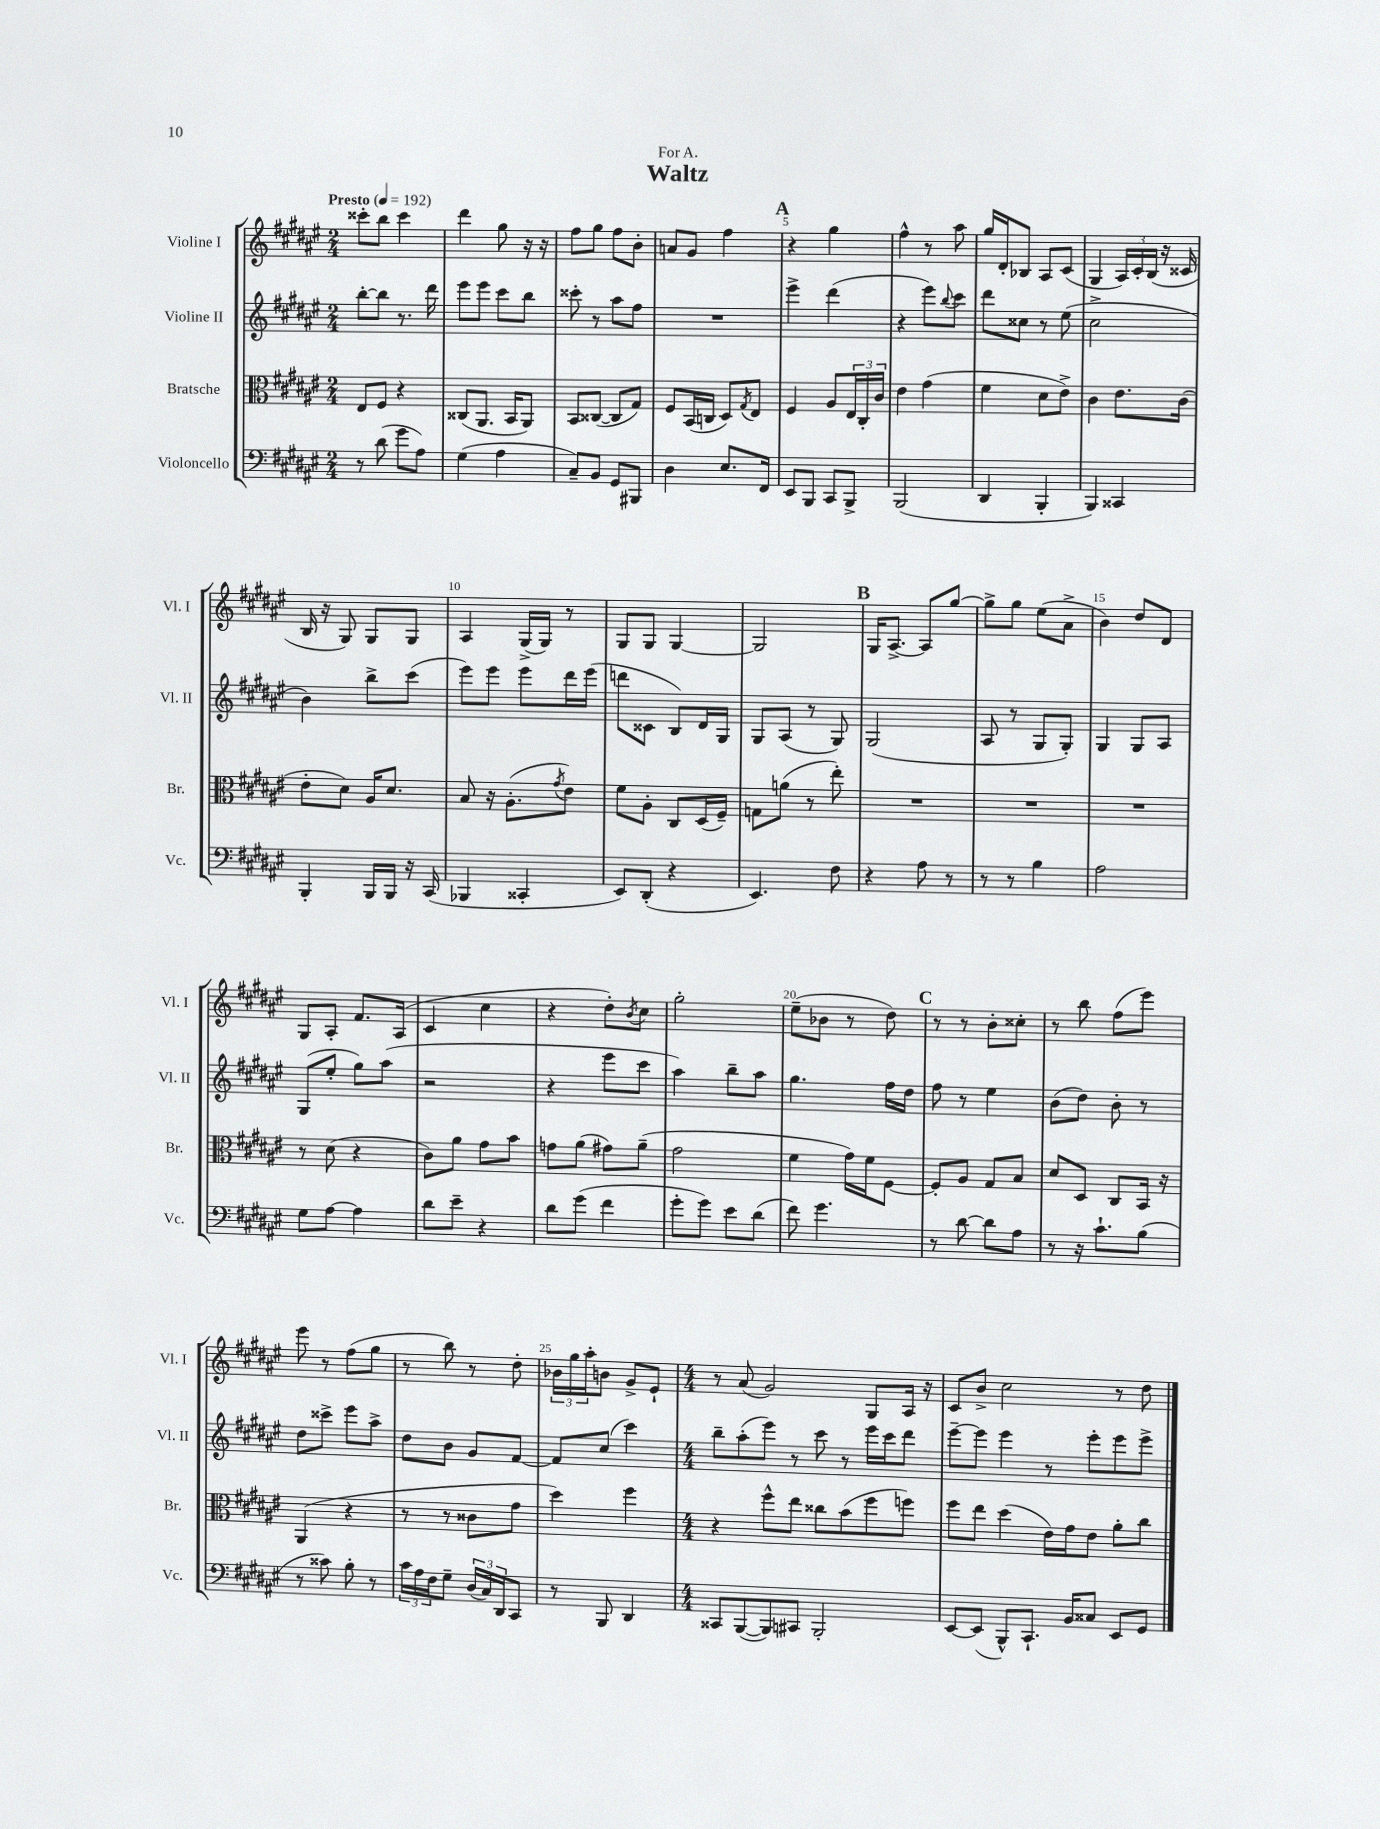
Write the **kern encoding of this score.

**kern	**kern	**kern	**kern
*staff4	*staff3	*staff2	*staff1
*clefF4	*clefC3	*clefG2	*clefG2
*k[f#c#g#d#a#e#]	*k[f#c#g#d#a#e#]	*k[f#c#g#d#a#e#]	*k[f#c#g#d#a#e#]
*M2/4	*M2/4	*M2/4	*M2/4
*MM192	*MM192	*MM192	*MM192
8r	8E#	[8bb'	8ccc##'
(8d#	8F#	8bb]	8bb
8g#	4r	8.r	4ccc##
8A#)	.	.	.
.	.	16ddd#	.
=	=	=	=
(4G#	(8C##	8eee#	4ddd#
.	8.AA#	8eee#	.
4A#	.	8ccc#	8gg#
.	16BB	.	.
.	8AA#)	8bb	16r
.	.	.	16r
=	=	=	=
8C#~)	8BB	8ccc##'	8ff#
8BB	([8C##	8r	8gg#
8GG#	8C##]	8aa#	8ff#
8BBB#	8G#)	8ff#	8b'
=	=	=	=
4D#	8F#	2r	8a
.	(16BB	.	8g#
.	16C	.	.
8.E#	8D#)	.	4ff#
.	8qG#	.	.
.	8E#	.	.
16FF#	.	.	.
=	=	=	=
8EE#	4F#	4eee#^	4r
8BBB	.	.	.
8CC#	8A#	(4ddd#	4gg#
8BBB^	24E#	.	.
.	24C#'	.	.
.	24c#	.	.
=	=	=	=
(2BBB	4e#	4r	4ff#^^
.	(4g#	8eee#)	8r
.	.	8qqbb	.
.	.	8ccc#	8aa#
=	=	=	=
4DD#	4f#	8ddd#	16gg#
.	.	.	16d#'
.	.	8cc##	8B-
4BBB'	8d#	8r	8A#
.	8e#^)	(8ee#	(8c#
=	=	=	=
4BBB)	4c#	2cc#^	4G#
4CC##	8.e#	.	24A#)
.	.	.	24c#'
.	.	.	(24B
.	.	.	16r
.	(16c#	.	16c##
=	=	=	=
4BBB'	8e#'	4b)	16B
.	.	.	16r
.	8d#)	.	8G#)
16BBB	16A#	8bb^	8G#
16BBB	8.d#	.	.
16r	.	(8ccc#	8G#
(16CC#	.	.	.
=	=	=	=
4BBB-	8B	8eee#)	4A#
.	16r	8eee#	.
.	(8.A#'	.	.
4CC##'	.	8eee#	(16G#^
.	.	.	16G#)
.	8qg#	.	.
.	8e#)	16ddd#	8r
.	.	(16eee#	.
=	=	=	=
8EE#)	8f#	8ddd	8G#
(8DD#'	8A#'	8c##	8G#
4r	8C#	8B)	[4G#
.	(16D#	16d#	.
.	16F#~)	16G#	.
=	=	=	=
4.EE#)	8G	8G#	2G#]
.	(8a	(8A#	.
.	8r	8r	.
8F#	8ee#')	8G#)	.
=	=	=	=
4r	2r	(2G#	16G#
.	.	.	[8.A#^
8A#	.	.	8A#]
8r	.	.	[8gg#
=	=	=	=
8r	2r	8A#	8gg#^]
8r	.	8r	8gg#
4B	.	8G#	(8ee#
.	.	8G#')	8a#^
=	=	=	=
2A#	2r	4G#	4b)
.	.	8G#	8dd#
.	.	8A#	8d#
=	=	=	=
8G#	8r	(8G#	8G#
[8A#	(8d#	8ee#'	8A#'
4A#]	4r	8gg#)	8.f#
.	.	(8aa#	.
.	.	.	(16A#
=	=	=	=
8d#	8c#)	2r	4c#
8e#~	8a#	.	.
4r	8g#	.	4cc#
.	8b	.	.
=	=	=	=
8d#	8g	4r	4r
(8g#	(8a#	.	.
4f#	8g#)	8eee#	8dd#')
.	.	.	8qb
.	(8a#~	8ccc#	8cc#
=	=	=	=
8g#'	2g#	4aa#)	2gg#'
8g#)	.	.	.
8e#	.	8bb~	.
(8d#	.	8aa#	.
=	=	=	=
8f#)	4f#	4.gg#	(8ee#~
4.g#	.	.	8b-
.	16g#)	.	8r
.	16f#	.	.
.	[8F#	16ff#	8dd#)
.	.	16dd#	.
=	=	=	=
8r	8F#']	8ff#	8r
[8d#	8A#	8r	8r
8d#]	8G#	4ee#	8b'
8A#	8B	.	8cc##'
=	=	=	=
8r	8d#	(8b	8r
16r	8D#	8dd#)	8bb
8.c#`	.	.	.
.	8C#	8b'	(8ff#
(8B	16BB	8r	8eee#)
.	16r	.	.
=	=	=	=
8r	(4AA#	8dd#	8eee#
8c##)	.	8ccc##^	8r
8B'	4r	8eee#	(8ff#
8r	.	8aa#^	8gg#
=	=	=	=
24c#	8r	8dd#	8r
24A#	.	.	.
24F#	.	.	.
8G#~	8r	8b	8bb)
(24D#	8c##	8g#	8r
24C#)	.	.	.
24DD#	.	.	.
8CC#	8g#	[8f#	8dd#'
=	=	=	=
8r	4dd#)	8f#]	24b-
.	.	.	24gg#
.	.	.	24aa#'
8BBB	.	(8cc#	8b
4DD#	4ff#	4ccc#)	8g#^
.	.	.	8e#`
=	=	=	=
*M4/4	*M4/4	*M4/4	*M4/4
8CC##	4r	8bb~	8r
([8BBB	.	(8aa#'	(8a#
8BBB])	8ff#^^	8eee#)	2g#)
8CC#	8ee#	8r	.
2BBB'	8cc##	8ccc#	.
.	(8b	8r	.
.	8ff#	16eee#	8G#
.	.	16ccc#	.
.	8ff)	8ddd#	16A#
.	.	.	16r
=	=	=	=
[8EE#	8ff#	[8eee#~	8c#
(8EE#]	8ee#	8eee#]	8b^
8BBB^^)	(4dd#	4eee#	2cc#
8.CC#`	.	.	.
.	16e#)	8r	.
16BB	16g#	.	.
8C##	8e#	8eee#'	.
8EE#	8a#'	8eee#	8r
8GG#	8cc#	8eee#^	8dd#
==	==	==	==
*-	*-	*-	*-
